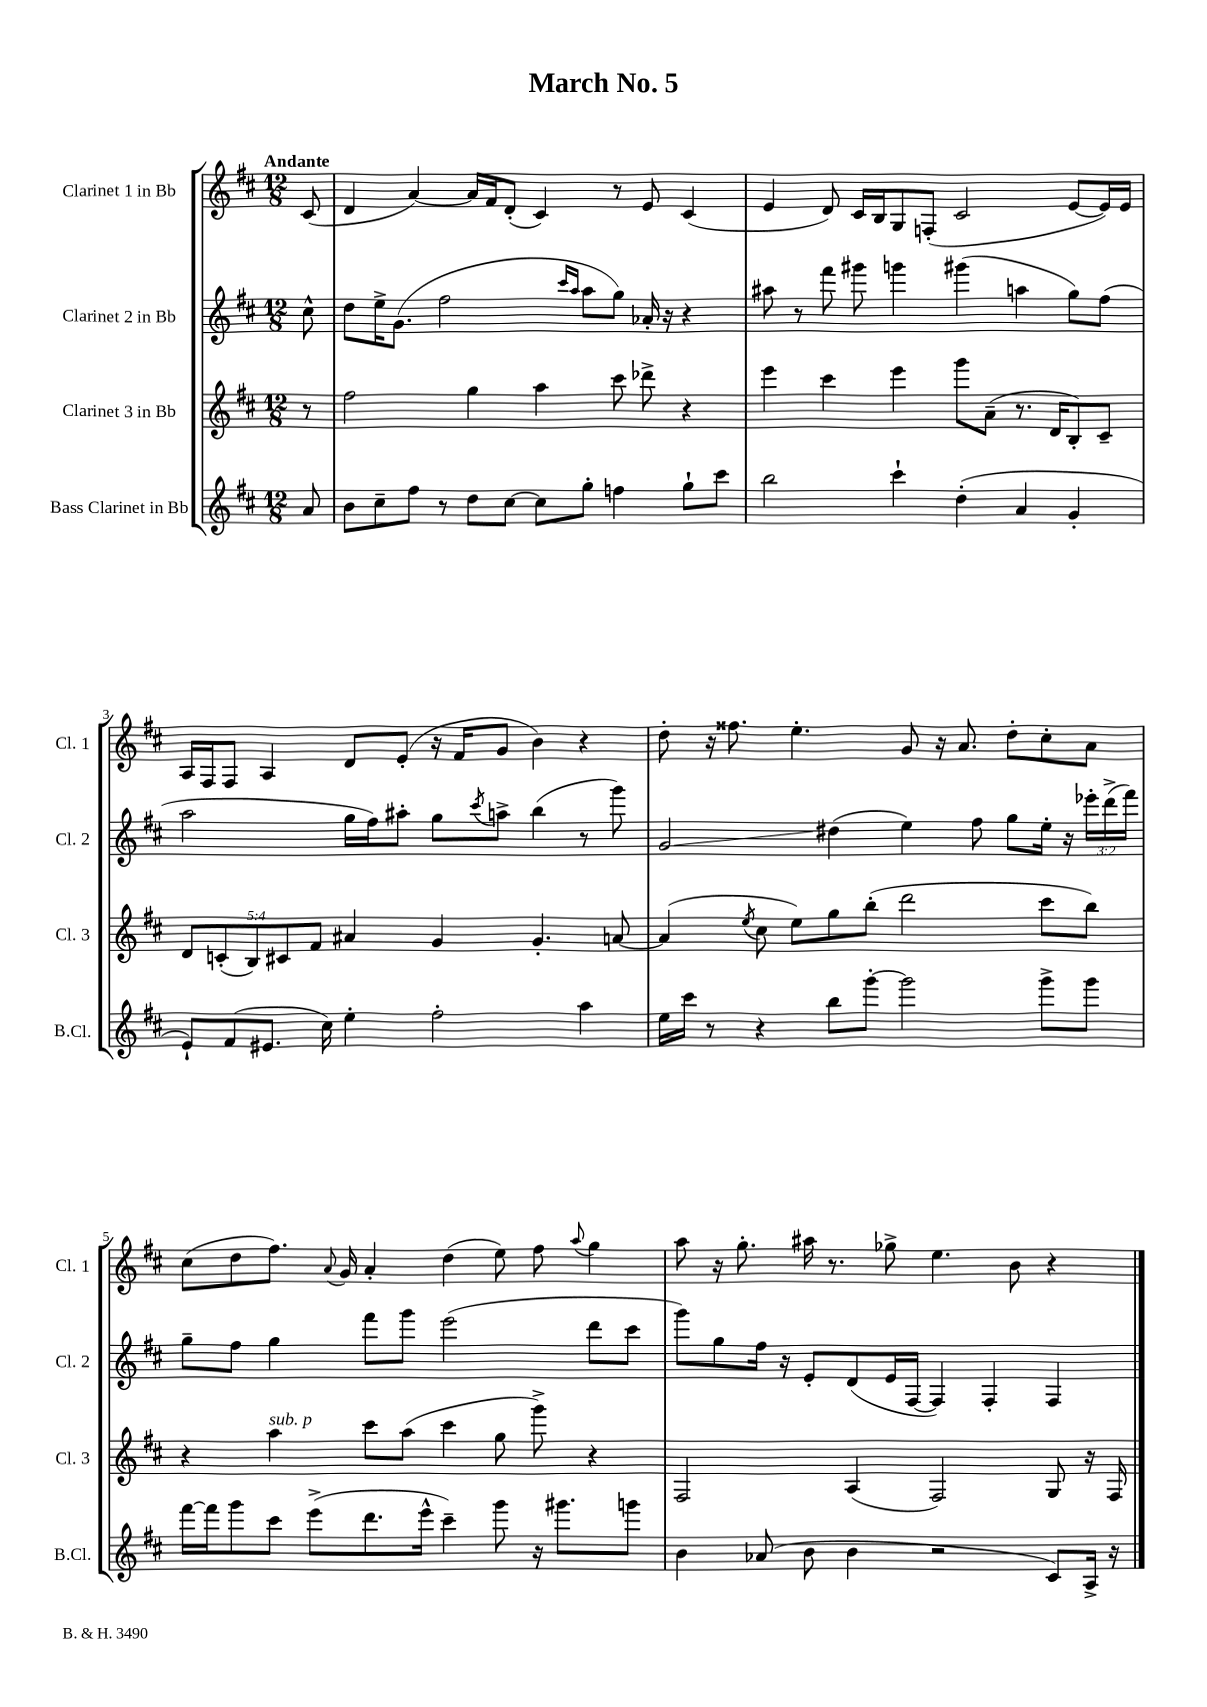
\header { title = "March No. 5" }
<<
\new StaffGroup <<
\new Staff = "s0" \with { instrumentName = "Clarinet 1 in Bb" shortInstrumentName = "Cl. 1" } {
    \clef treble \key d \major \numericTimeSignature \time 12/8 \partial 8 \tempo "Andante"
    cis'8( |
    d'4 a'4~) a'16 fis'16 d'8-.( cis'4) r8 e'8 cis'4( |
    e'4 d'8) cis'16 b16 g8 f8-.( cis'2 e'8~ e'16) e'16 |
    a16 fis16 fis8 a4 d'8 e'8-.( r16 fis'16 g'8 b'4) r4 |
    d''8-. r16 fisis''8. e''4.-. g'8 r16 a'8. d''8-. cis''8-. a'8 |
    cis''8( d''8 fis''8.) \appoggiatura { a'8 } g'16 a'4-. d''4( e''8) fis''8 \appoggiatura { a''8 } g''4 |
    a''8 r16 g''8.-. ais''16 r8. ges''8-> e''4. b'8 r4 \bar "|." |
}
\new Staff = "s1" \with { instrumentName = "Clarinet 2 in Bb" shortInstrumentName = "Cl. 2" } {
    \clef treble \key d \major \numericTimeSignature \time 12/8 \override Staff.TupletNumber.text = #tuplet-number::calc-fraction-text \partial 8
    cis''8-^ |
    d''8 e''16-> g'8.( fis''2 \grace { cis'''16 a''16 } a''8 g''8) aes'16-. r16 r4 |
    ais''8 r8 fis'''8 gis'''8 g'''4 gis'''4( a''4 g''8) fis''8( |
    a''2 g''16 fis''16) ais''8-. g''8 \acciaccatura { cis'''8 } a''8-> b''4( r8 g'''8) |
    g'2\glissando dis''4( e''4) fis''8 g''8 e''16-. r16 \tuplet 3/2 { ees'''16-. d'''16->( fis'''16) } |
    g''8-- fis''8 g''4 fis'''8 g'''8 e'''2( d'''8 cis'''8 |
    g'''8) g''8 fis''16 r16 e'8-. d'8( e'16 fis16~ fis4) fis4-. fis4 \bar "|." |
}
\new Staff = "s2" \with { instrumentName = "Clarinet 3 in Bb" shortInstrumentName = "Cl. 3" } {
    \clef treble \key d \major \numericTimeSignature \time 12/8 \override Staff.TupletNumber.text = #tuplet-number::calc-fraction-text \partial 8
    r8 |
    fis''2 g''4 a''4 cis'''8 des'''8-> r4 |
    e'''4 cis'''4 e'''4 g'''8 a'8--( r8. d'16 b8-.) cis'8-- |
    \tuplet 5/4 { d'8 c'8-.( b8) cis'8 fis'8 } ais'4 g'4 g'4.-. a'8~ |
    a'4( \acciaccatura { e''8 } cis''8 e''8) g''8 b''8-.( d'''2 cis'''8 b''8) |
    r4 a''4^\markup { \italic "sub. p" } cis'''8 a''8( cis'''4 g''8 g'''8->) r4 |
    fis2 a4( fis2) g8 r16 fis16 \bar "|." |
}
\new Staff = "s3" \with { instrumentName = "Bass Clarinet in Bb" shortInstrumentName = "B.Cl." } {
    \clef treble \key d \major \numericTimeSignature \time 12/8 \partial 8
    a'8 |
    b'8 cis''8-- fis''8 r8 d''8 cis''8~ cis''8 g''8-. f''4 g''8-! cis'''8 |
    b''2 cis'''4-! d''4-.( a'4 g'4-. |
    e'8-!) fis'8( eis'8. cis''16) e''4-. fis''2-. a''4 |
    e''16 cis'''16 r8 r4 b''8 g'''8~-. g'''2 g'''8-> g'''8 |
    fis'''16~ fis'''16 g'''8 cis'''8 e'''8->( d'''8. e'''16-^ cis'''4--) g'''8 r16 gis'''8. g'''8 |
    b'4 aes'8( b'8 b'4 r2 cis'8) a16-> r16 \bar "|." |
}
>>
>>
